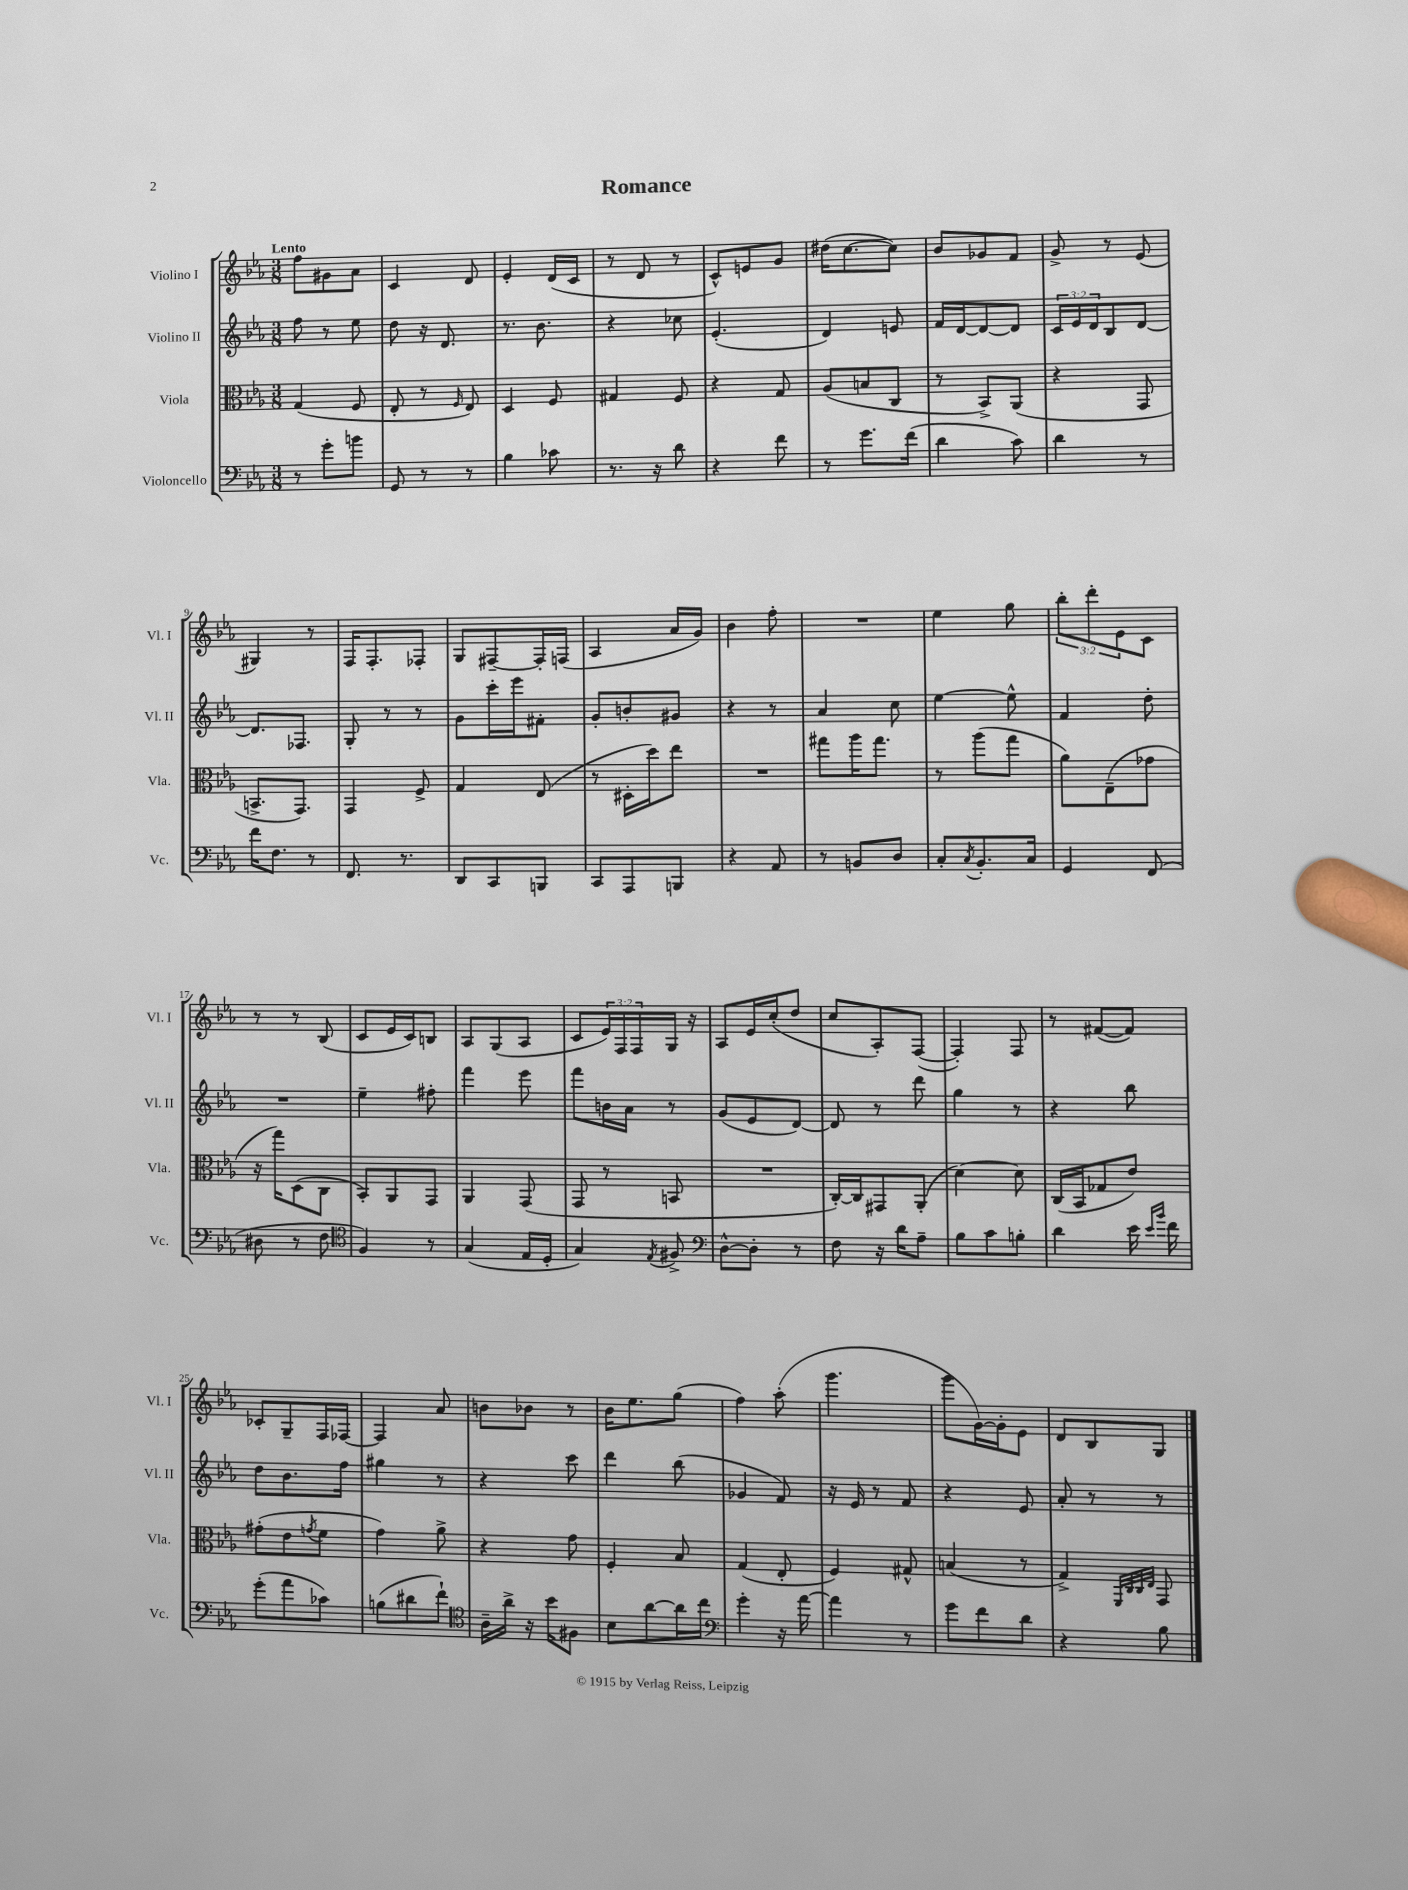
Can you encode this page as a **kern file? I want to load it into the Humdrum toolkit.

**kern	**kern	**kern	**kern
*part4	*part3	*part2	*part1
*staff4	*staff3	*staff2	*staff1
*I"Violoncello	*I"Viola	*I"Violino II	*I"Violino I
*I'Vc.	*I'Vla.	*I'Vl. II	*I'Vl. I
*clefF4	*clefC3	*clefG2	*clefG2
*k[b-e-a-]	*k[b-e-a-]	*k[b-e-a-]	*k[b-e-a-]
*M3/8	*M3/8	*M3/8	*M3/8
=1	=1	=1	=1
!	!	!	!LO:TX:a:B:t=Lento
8r	(4G/	8ff\	8ff\L
8g'\L	.	8r	8g#X\
8bn\J	8F/	8ee-\	8a-\J
=2	=2	=2	=2
8GG/	8E-'/	8dd\	4c/
8r	8r	16r	.
.	.	8.d/	.
.	16qqF/	.	.
8r	8E-/)	.	8d/
=3	=3	=3	=3
4B-\	4D/	8.r	4e-'/
.	.	8.b-\	.
8c-X\	8F/	.	(16d/LL
.	.	.	16c/JJ
=4	=4	=4	=4
8.r	4G#X/	4r	8r
.	.	.	8d/
16r	.	.	.
8d\	8F/	8cc-X\	8r
=5	=5	=5	=5
4r	4r	(4.e-'/	8c^^/L)
.	.	.	8en/
8f\	8G/	.	8g/J
=6	=6	=6	=6
8r	(8A-/L	4d/)	(16dd#X\KL
.	.	.	[8.cc\
8.g\L	8Bn/	.	.
.	8C/J	8en/	8cc\J])
(16f\Jk	.	.	.
=7	=7	=7	=7
4d\	8r	16f/LL	8b-/L
.	.	[16d/J	.
.	8BB-^/L)	8d/_	8g-X/
8c\)	(8AA-/J	8d/J]	8f/J
=8	=8	=8	=8
4d\	4r	24c/LL	8g^/
.	.	24e-/	.
.	.	24d/J	.
.	.	8B-/	8r
8r	8GG/	[8d/J	(8e-/
!!LO:LB:g=z
=9	=9	=9	=9
16f\KL	8.BBn^/L	8.d/L]	4G#X/)
8.F\J	.	.	.
.	8.GG/J)	8.F-X/J	.
8r	.	.	8r
=10	=10	=10	=10
8.FF/	4GG/	8G'/	16F/KL
.	.	.	8.F'/
.	.	8r	.
8.r	.	.	.
.	8F^/	8r	8F-X'/J
=11	=11	=11	=11
8DD/L	4G/	8g\L	8G/L
8CC/	.	16ccc'\L	[8F#X~/
.	.	16eee-\J	.
8BBBn/J	(8E-/	8f#X'\J	16F#'/L]
.	.	.	(16Fn/JJ
=12	=12	=12	=12
8CC/L	8r	8g'/L	4A-/
8AAA-/	16D#X'\LL	8bn'/	.
.	16dd\J)	.	.
8BBBn/J	8ee-\J	8g#X/J	16a-/LL
.	.	.	16g/JJ)
=13	=13	=13	=13
4r	4.r	4r	4b-\
8AA-/	.	8r	8ff'\
=14	=14	=14	=14
8r	8gg#X\L	4a-/	4.r
8BBn/L	16aa-\K	.	.
.	8.gg#\J	.	.
8D/J	.	8cc\	.
=15	=15	=15	=15
8C'/L	8r	[4ee-\	4ee-\
8qC/	.	.	.
8.BB-'/	(8aa-\L	.	.
.	8gg\J	8ee-^^\]	8gg\
16C/Jk	.	.	.
=16	=16	=16	=16
4GG/	8a-\L)	4f/	12bb-'\L
.	.	.	12ddd'\
.	(8E-~\	.	.
.	.	.	12e-\
(8FF/	8g-X\J	8dd'\	8c\J
!!LO:LB:g=z
=17	=17	=17	=17
8D#X\	16r	4.r	8r
.	16gg\KL)	.	.
8r	(8D\	.	8r
8F\	8C\J	.	(8B-/
=18	=18	=18	=18
*clefC4	*	*	*
4F/)	8BB-'/L)	4ee-~\	8c/L
.	8AA-/	.	16e-/L
.	.	.	16c/J)
8r	8GG/J	8ff#X'\	8Bn/J
=19	=19	=19	=19
(4G/	4AA-/	4fff\	8A-/L
.	.	.	(8G/
16E-/LL	(8GG/	8eee-\	8A-/J
16D'/JJ	.	.	.
=20	=20	=20	=20
4G/)	8GG/	8fff\L	8c/L
.	8r	16bn\L	24e-/L)
.	.	.	24F/
.	.	16a-\JJ	.
.	.	.	24F/
8qE-/	.	.	.
8F#X^/	8BBn/	8r	16G/JJ
.	.	.	16r
=21	=21	=21	=21
*clefF4	*	*	*
[8D^^\L	4.r	(8g/L	8A-/L
8D'\J]	.	8e-/	16e-/L
.	.	.	(16cc'/J
8r	.	[8d/J)	8dd/J
=22	=22	=22	=22
8F\	[16C'/LL)	8d/]	8cc/L
.	16C/J]	.	.
16r	8GG#X/	8r	8A-'/)
16d\KL	.	.	.
8A-~\J	(8AA-'/J	8ddd\	([8F/J
=23	=23	=23	=23
8B-\L	[4d\)	4gg\	4F'/])
8c\	.	.	.
8Bn'\J	8d\]	8r	8F/
=24	=24	=24	=24
4d\	(16C/LL	4r	8r
.	16BB-/J	.	.
.	8G-X/	.	([8f#X/L
16e-\	8e-/J)	8bb-\	8f#/J])
16qqe-/LL	.	.	.
16qqb-/JJ	.	.	.
16f\	.	.	.
!!LO:LB:g=z
=25	=25	=25	=25
(8g'\L	(8g#X'\L	8dd\L	8c-X'/L
8a-\	8e-\	8.b-\	8G~/
.	8qgn/	.	.
8c-X\J)	8f\J	.	16F/L
.	.	16ff\Jk	[16F-X/JJ
=26	=26	=26	=26
(8Bn\L	4g\)	4gg#X\	4F-/]
8d#X\	.	.	.
8f`\J)	8a-^\	8r	8a-/
=27	=27	=27	=27
*clefC4	*	*	*
16A-~\LL	4r	4r	8bn\L
16a-^\JJ	.	.	.
16r	.	.	8b-X\J
16b-\KL	.	.	.
8F#X\J	8g\	8ccc\	8r
=28	=28	=28	=28
8B-\L	4F'/	4ddd\	16b-\KL
.	.	.	8.ee-\
[8a-\	.	.	.
16a-\L]	8B-/	(8bb-\	(8gg\J
16cc\JJ	.	.	.
=29	=29	=29	=29
*clefF4	*	*	*
4g'\	(4G/	4g-X/	4ff\)
16r	8E-'/	8f/)	(8aa-'\
[16a-\	.	.	.
=30	=30	=30	=30
4a-\]	4F/)	16r	4.ggg\
.	.	16e-/	.
.	.	8r	.
8r	8G#X^^/	8f/	.
=31	=31	=31	=31
8g\L	(4Bn/	4r	8ggg\L
8f\	.	.	[16g\L)
.	.	.	16g'\J]
8d\J	8r	8e-/	8e-\J
=32	=32	=32	=32
4r	4G^/)	8a-'/	8d/L
.	.	8r	8B-/
.	32qqFF/LLL	.	.
.	32qqC/	.	.
.	32qqC/	.	.
.	32qqE-/JJJ	.	.
8B-\	8GG/	8r	8G/J
==	==	==	==
*-	*-	*-	*-
